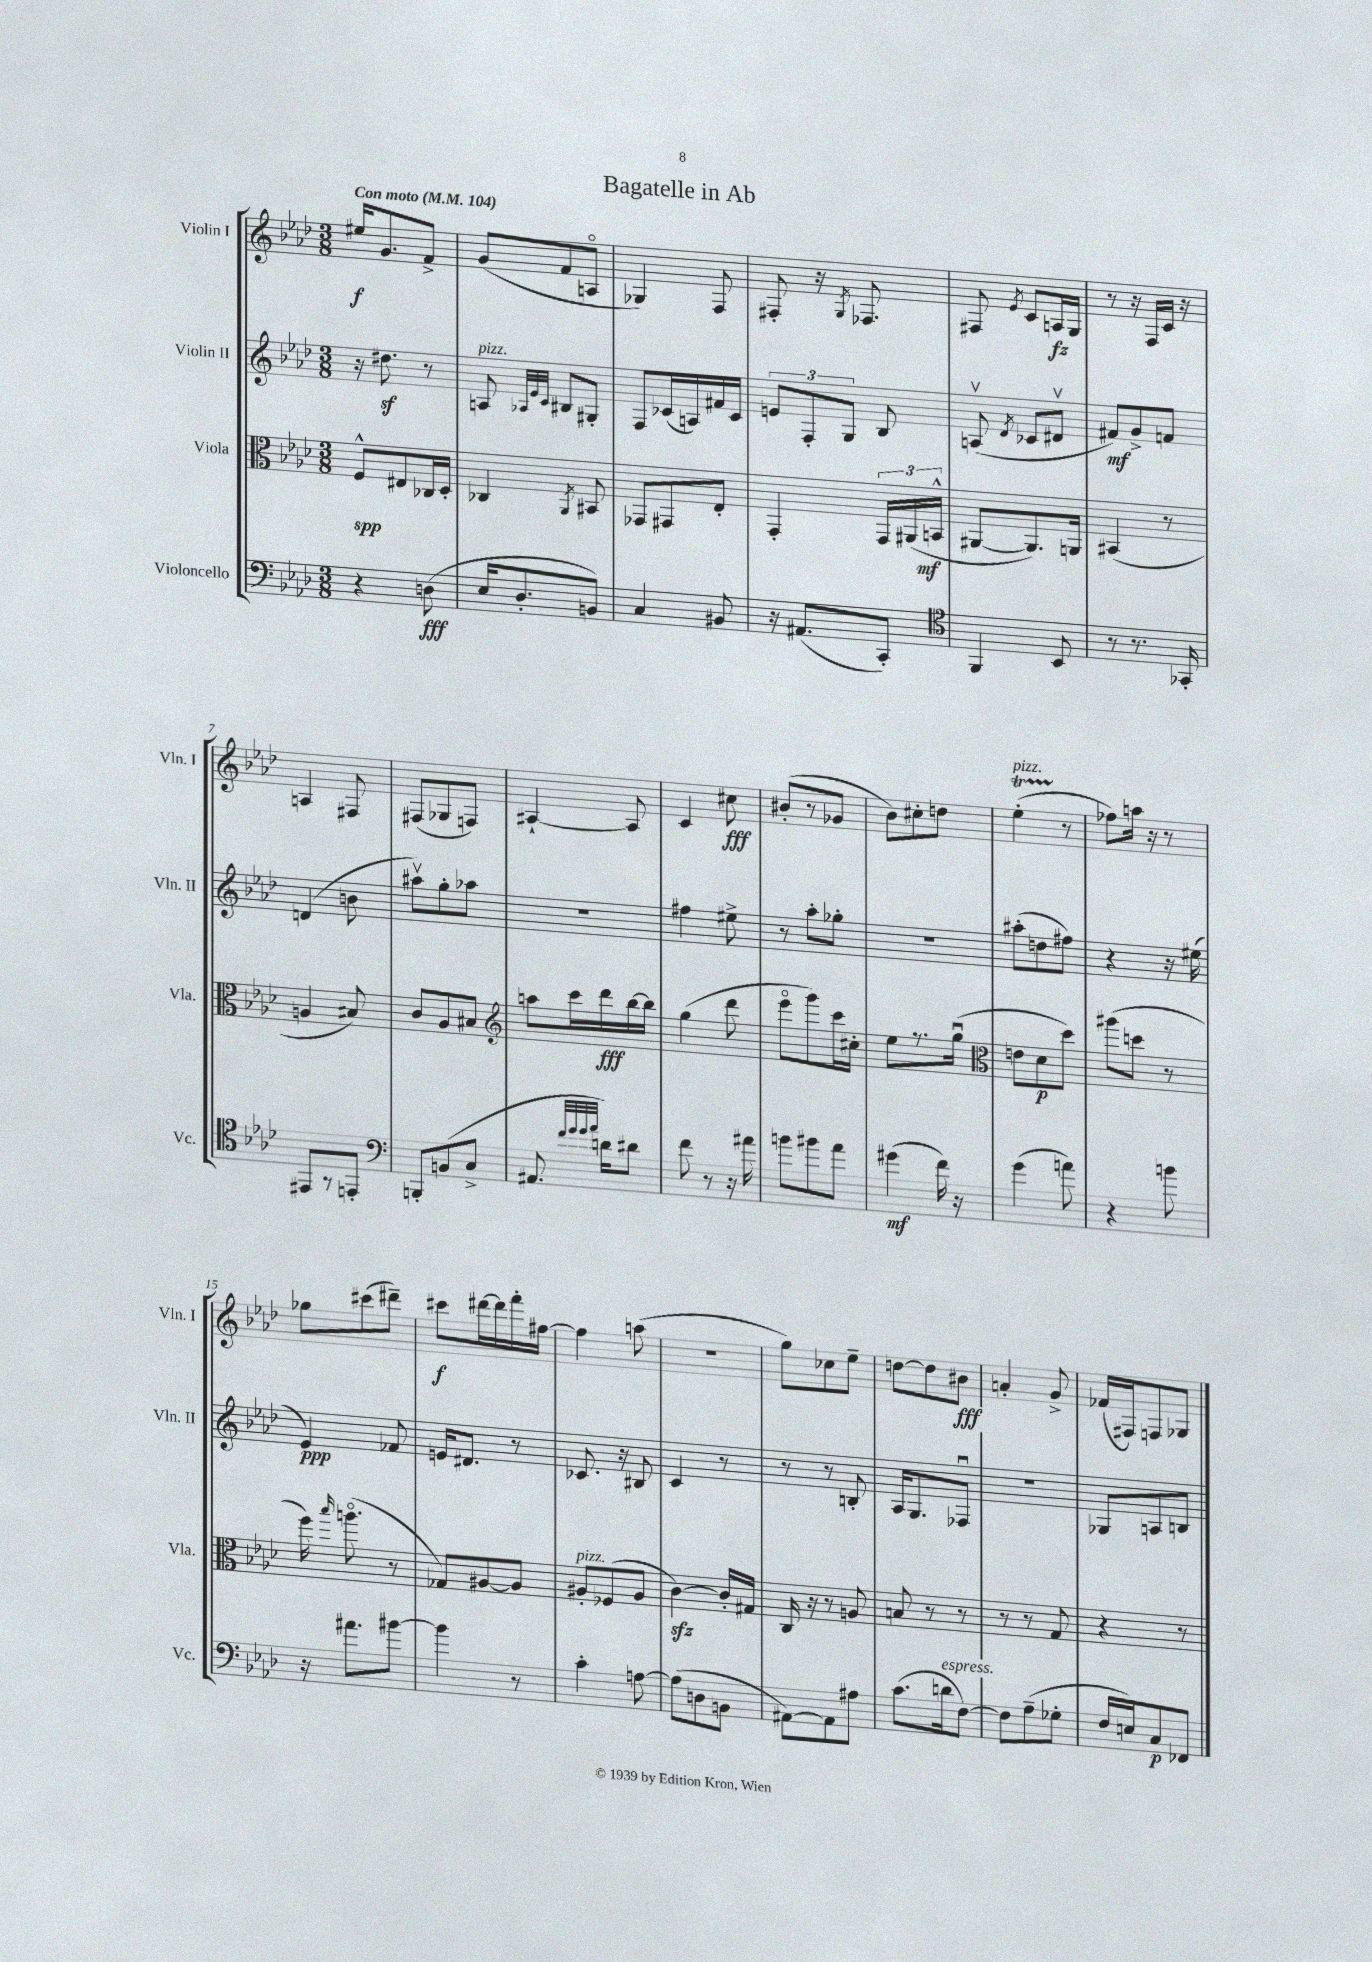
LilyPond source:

\header { title = "Bagatelle in Ab" }
<<
\new StaffGroup <<
\new Staff = "s0" \with { instrumentName = "Violin I" shortInstrumentName = "Vln. I" } {
    \clef treble \key aes \major \numericTimeSignature \time 3/8 \tempo "Con moto" 4 = 104
    \autoBeamOff eis''16[\f g'8. f'8]-> |
    g'8[( f'8 a8]\flageolet |
    ges4) f8 |
    fis8-. r16 \acciaccatura { g8 } fes8. |
    fis8 \acciaccatura { ees'8 } c'8[ a16\fz g16] |
    r8 r16 f16[ c'16] r16 |
    a4 fis8 |
    fis8[( ges8 f8]) |
    ais4~-! ais8 |
    c'4 cis''8\fff |
    bis'8[-.( r8 ges'8] |
    bes'8[) cis''8-. d''8] |
    ees''4-.\startTrillSpan^\markup { \italic "pizz." }( r8\stopTrillSpan |
    fes''8[) a''16] r16 r8 |
    ges''8[ cis'''8( dis'''8]--) |
    cis'''8[\f dis'''16~ dis'''16 f'''16-. fis''16]~ |
    fis''4 a''8( |
    R4. |
    g''8[) ces''8 ees''8]-- |
    d''8[~ d''8 bis'8]\fff |
    a'4-. g'8-> |
    fes'16[( fis16) f8 ges8] \bar "|." |
}
\new Staff = "s1" \with { instrumentName = "Violin II" shortInstrumentName = "Vln. II" } {
    \clef treble \key aes \major \numericTimeSignature \time 3/8
    \autoBeamOff r16 dis''8.\sf r8 |
    a8^\markup { \italic "pizz." } \grace { aes32[ ees'32 c'32] } bis8[ gis8]-. |
    f8[ ces'16( a16) fis'16 ces'16] |
    \tuplet 3/2 { e'8[ f8-. g8] } bes8 |
    a8\upbow( \acciaccatura { des'8 } ces'8[ dis'8]\upbow |
    fis'8[\mf) g'8-> f'8] |
    d'4( b'8 |
    ais''8[\upbow) g''8-. aes''8] |
    R4. |
    fis''4 eis''8-> |
    r8 aes''8[-. ges''8]-. |
    R4. |
    ais''8[-.( d''8 fis''8]) |
    r4 r16 eis''16( |
    ees'4\ppp) fes'8 |
    e'16[ dis'8.] r8 |
    ces'8. r16 bis8 |
    c'4 r8 |
    r8 r8 b8-. |
    aes16[ g8. fes8]\downbow |
    R4. |
    ges8[ a8 b8] \bar "|." |
}
\new Staff = "s2" \with { instrumentName = "Viola" shortInstrumentName = "Vla." } {
    \clef alto \key aes \major \numericTimeSignature \time 3/8
    \autoBeamOff f8[-^\spp eis8 ces16 des16]-. |
    ces4 \acciaccatura { aes,8 } bis,8 |
    ges,8[ gis,8 ees8]-. |
    g,4-. \tuplet 3/2 { g,16[ ais,16( b,16]-^\mf } |
    ais,8[~ ais,8.) a,16] |
    bis,4( r8 |
    a4 bis8) |
    c'8[ aes8 bis8] |
    \clef treble a''8[ c'''16 des'''16\fff bes''16~ bes''16] |
    g''4( des'''8 |
    ees'''8[\flageolet g'''8) c'''16 cis''16]-. |
    ees''8[ r8. g''16]\downbow( |
    \clef alto e'8[ des'8\p des''8]) |
    ais''8[( d''8] r8 |
    f''16) \grace { bes''16 } a''8.\flageolet( r8 |
    ges8[) ais8~ ais8] |
    ais8[-.^\markup { \italic "pizz." } fes8( ais8] |
    c'4~\sfz) c'16[-. gis16] |
    c16 r16 r8 a8 |
    b8 r8 r8 |
    r8 r8 g8 |
    r4 r8 \bar "|." |
}
\new Staff = "s3" \with { instrumentName = "Violoncello" shortInstrumentName = "Vc." } {
    \clef bass \key aes \major \numericTimeSignature \time 3/8
    \autoBeamOff r4 d8\fff( |
    ees16[ des8.-. b,8]) |
    c4 bis,8 |
    r16 ais,8.[( c,8]-.) |
    \clef tenor f,4 bes,8 |
    r8 r8. ges,16-. |
    eis,8[ r8 e,8]-. |
    \clef bass b,,8[-. b,8( c8]-> |
    ais,8. \grace { f'32[ g'32 g'32 aes'32] } d'16[) dis'8] |
    f'8 r8 r16 ais'16 |
    b'8[ bis'8 aes'8] |
    gis'4\mf( f'16) r16 |
    g'4( a'8) |
    r4 b'8 |
    r16 ais'8.[ bis'8]~ |
    bis'4 r8 |
    c'4-. a8~ |
    a8[( d8 b,8] |
    ais,8[~) ais,8 ais8] |
    c'8.[( d'16^\markup { \italic "espress." } f8]~) |
    f8[ aes8--( ges8]-. |
    f16[ e16) c8\p fes,8] \bar "|." |
}
>>
>>
